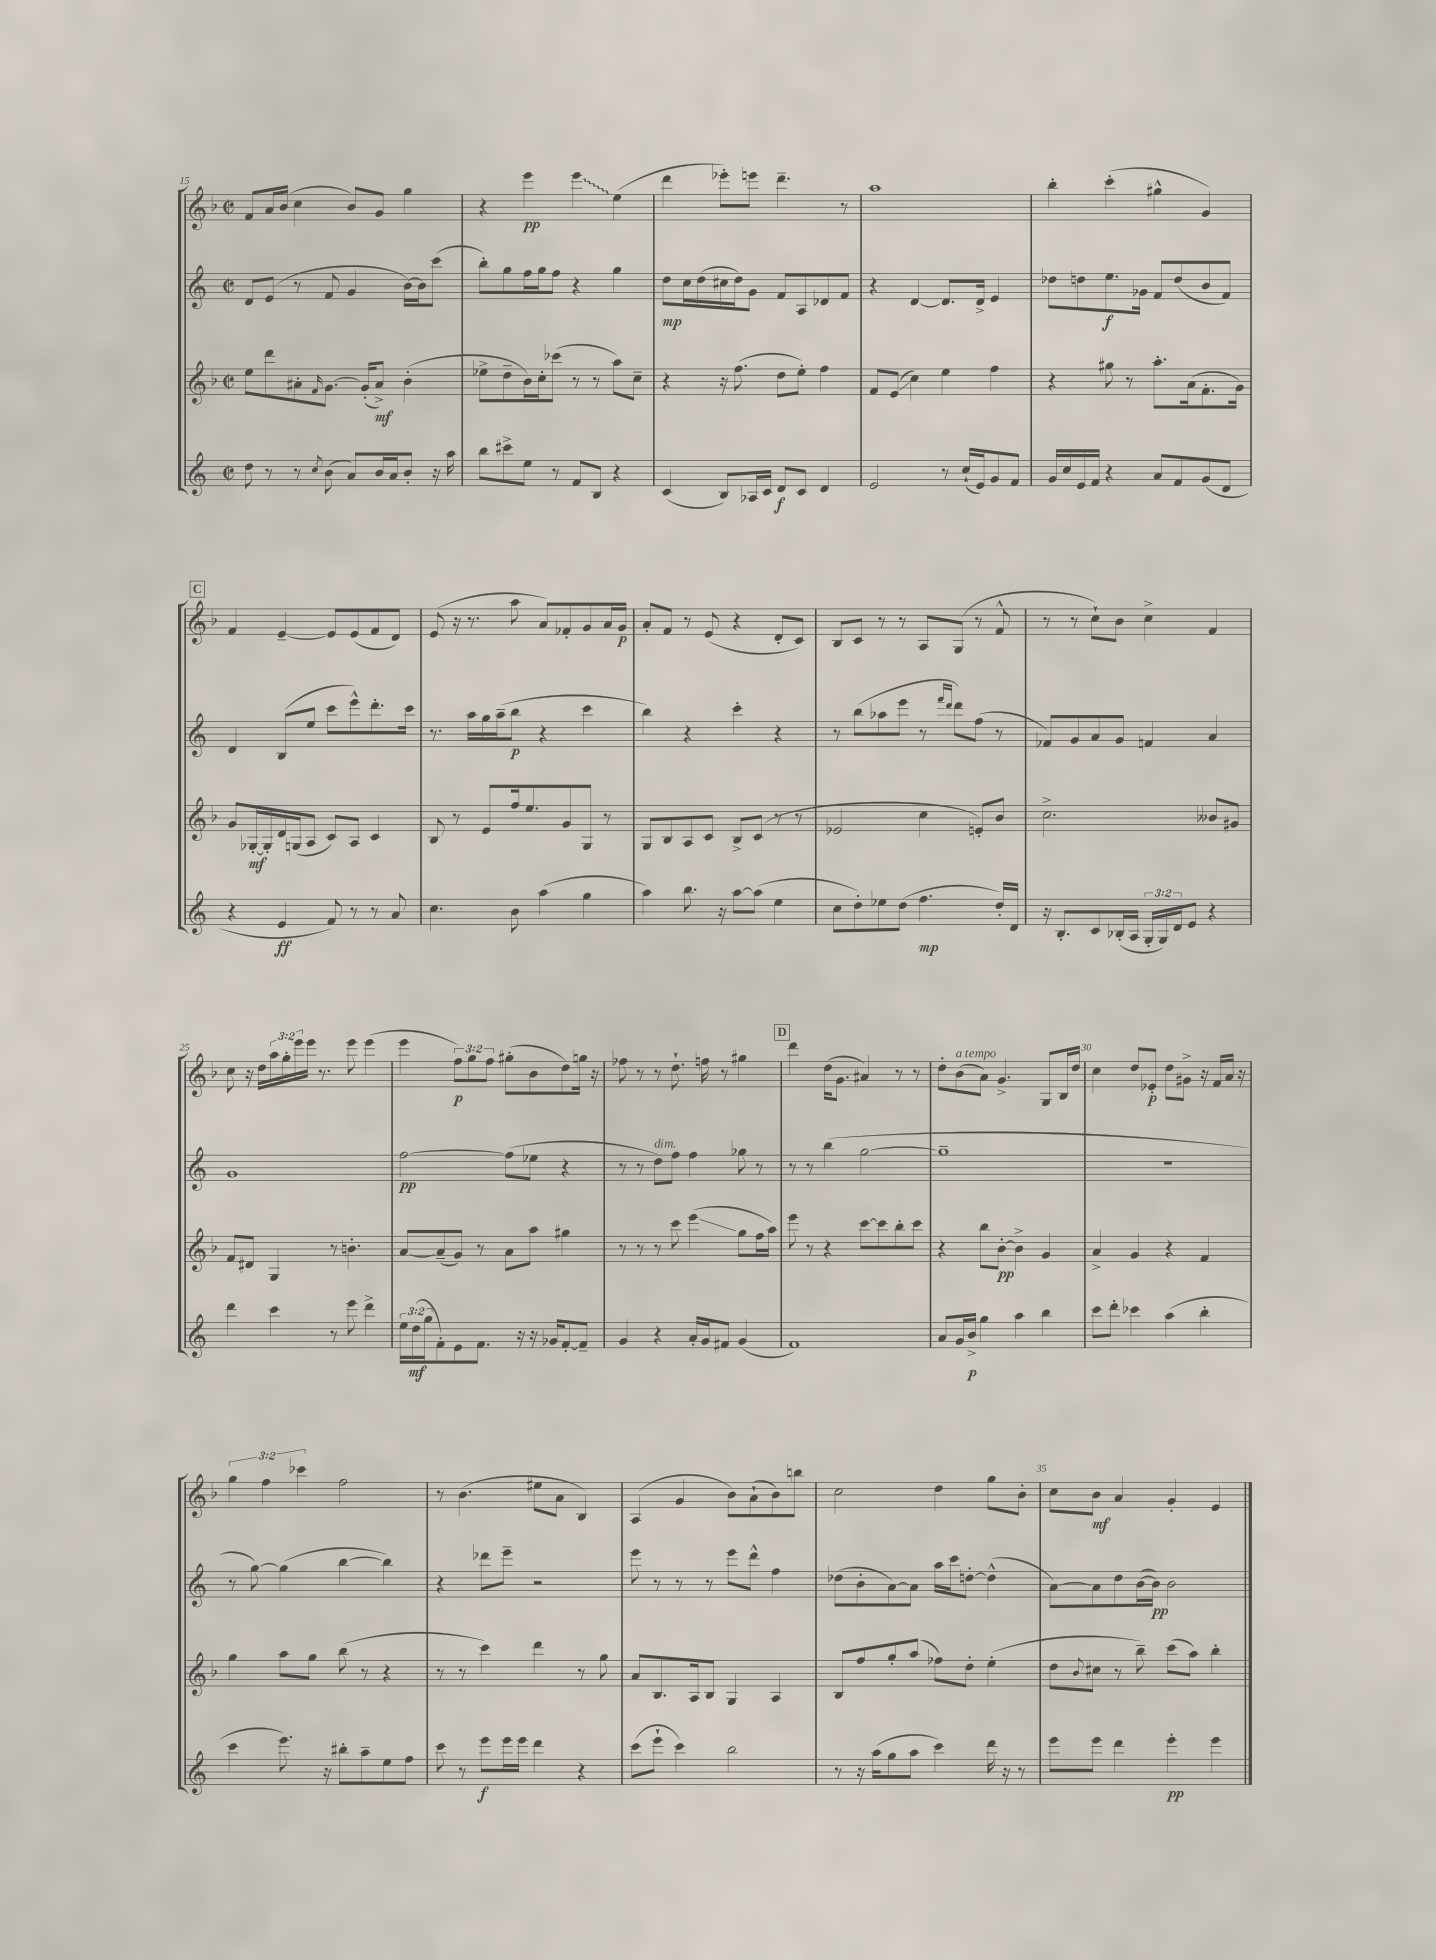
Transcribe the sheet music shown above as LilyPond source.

<<
\new StaffGroup <<
\new Staff = "s0" {
    \clef treble \key f \major \defaultTimeSignature \time 2/2 \override Staff.TupletNumber.text = #tuplet-number::calc-fraction-text
    f'8 a'16 bes'16( c''4 bes'8) g'8 g''4 |
    r4 e'''4\pp \once \override Glissando.style = #'zigzag e'''4\glissando e''4( |
    d'''4 ees'''8-.) e'''8 d'''4.-- r8 |
    a''1 |
    bes''4-. c'''4-.( gis''4-^ g'4) |
    \mark \markup { \box "C" } f'4 e'4~-- e'8 e'8( f'8 d'8) |
    e'8( r16 r8. a''8 a'8) fes'8-. g'8 a'16 g'16\p |
    a'8-. f'8 r8 e'8( r4 d'8-. c'8) |
    bes8 c'8 r8 r8 a8 g8( r8 f'8-^ |
    r8 r8 c''8-!) bes'8 c''4-> f'4 |
    c''8 r16 d''16 \tuplet 3/2 { a''16 g''16-. e'''16 } e'''16 r8. e'''8 e'''4( |
    e'''4 \tuplet 3/2 { f''8\p) g''8 f''8 } gis''8-.( bes'8 d''8) g''16 r16 |
    fes''8 r8 r8 d''8.-! f''16 r8 gis''4 |
    \mark \markup { \box "D" } d'''4 d''16( g'8. ais'4) r8 r8 |
    d''8-. bes'8^\markup { \italic "a tempo" }( a'8) g'4.-> g8 bes16 d''16 |
    c''4 d''8 ees'8-.\p d''8 gis'8-> r16 f'16 a'16 r16 |
    \tuplet 3/2 { g''4 f''4 ces'''4 } f''2 |
    r8 bes'4.( eis''8 a'8 bes4) |
    a4( g'4 bes'8) a'8-!( bes'8) b''8 |
    c''2 d''4 g''8 bes'8-. |
    c''8 bes'8\mf a'4 g'4-. e'4 \bar "|." |
}
\new Staff = "s1" {
    \clef treble \key c \major \defaultTimeSignature \time 2/2
    d'8 e'8( r8 f'8 g'4 b'16~) b'16 c'''8( |
    b''8-.) g''8 f''16 g''16 f''8 r4 g''4 |
    d''8\mp c''16 d''16( cis''16 d''16) g'8 f'8 a8 des'8 f'8 |
    r4 d'4~ d'8. d'16-> e'4 |
    des''8 d''8 e''8.\f ges'16 f'8 d''8( b'8 f'8) |
    \mark \markup { \box "C" } d'4 b8( e''8 c'''8 e'''8-^) d'''8.-. c'''16 |
    r8. a''16 g''16 a''16--( b''8\p r4 c'''4 |
    b''4) r4 c'''4-. r4 |
    r8 b''8( aes''8 e'''8 r8 \grace { f'''16 d'''16 } d'''8) f''8( r8 |
    fes'8) g'8 a'8 g'8 f'4 a'4 |
    g'1 |
    f''2~\pp f''8( ees''8 r4 |
    r8 r8 d''8^\markup { \italic "dim." }) f''8 f''4 ges''8 r8 |
    \mark \markup { \box "D" } r8 r8 b''4( g''2~ |
    g''1-- |
    r1 |
    r8 g''8~) g''4( b''4~ b''4) |
    r4 des'''8 e'''8-- r2 |
    e'''8 r8 r8 r8 e'''8 d'''8-^ f''4 |
    des''8( b'8-. a'8~) a'8 a''16 c'''16 d''8~-. d''4-^( |
    a'8~) a'8 d''8 b'16~( b'16\pp) b'2 \bar "|." |
}
\new Staff = "s2" {
    \clef treble \key f \major \defaultTimeSignature \time 2/2
    e''8 d'''8 ais'8-. \grace { f'16 } g'8.~ g'16-.( ais'8->\mf) bes'4-.( |
    ees''8-> d''8-- bes'16) c''16-. ces'''8( r8 r8 a''8) c''8-- |
    r4 r16 f''8.( d''8 e''8-.) f''4 |
    f'8 e'8\glissando( c''4) e''4 f''4 |
    r4 gis''8 r8 a''8.-. a'16( f'8.-. g'16) |
    \mark \markup { \box "C" } g'8 ges16~-.\mf ges16-. d'16 g16( a8 c'8) a8 c'4 |
    bes8 r8 e'8 f''16 e''8. g'8 g8 r8 |
    g8 bes8 a8 c'8 bes8-> c'8( r8 r8 |
    ees'2 c''4 e'8-.) bes'8 |
    c''2.-> beses'8 gis'8 |
    f'8 dis'8 g4 r8 b'4.-. |
    a'8~ a'8--( g'8) r8 a'8 a''8 gis''4 |
    r8 r8 r8 c'''8 e'''4\glissando( g''8 f''16 a''16) |
    \mark \markup { \box "D" } e'''8 r8 r4 c'''8~ c'''8 bes''8-. c'''8 |
    r4 bes''8 bes'8~-.\pp bes'4-> g'4 |
    a'4-> g'4 r4 f'4 |
    g''4 a''8 g''8 bes''8( r8 r4 |
    r8 r8 c'''4) d'''4 r8 g''8 |
    a'8 bes8. a16 bes8 g4 a4 |
    bes8 f''8 g''8-. a''8( fes''8) d''8-. e''4-.( |
    d''8 \appoggiatura { bes'8 } cis''8 r8 bes''8--) c'''8( a''8) bes''4-. \bar "|." |
}
\new Staff = "s3" {
    \clef treble \key c \major \defaultTimeSignature \time 2/2 \override Staff.TupletNumber.text = #tuplet-number::calc-fraction-text
    d''8 r8 r8 \acciaccatura { c''8 } b'8( a'8) b'16 a'16 b'8-. r16 a''16 |
    b''8 cis'''8-> e''8 r8 f'8 b8 r4 |
    c'4( b8) aes16 c'16 d'8\f c'8 d'4 |
    e'2 r8 c''16-!( e'16) g'8 f'8 |
    g'16 c''16 e'16 f'16 r4 a'8 f'8 g'8( d'8 |
    \mark \markup { \box "C" } r4 e'4\ff f'8) r8 r8 a'8 |
    c''4. b'8 a''4( g''4 |
    a''4) b''8. r16 a''8~ a''8( e''4 |
    c''8 d''8-.) ees''8 d''8( f''4.\mp d''16-.) d'16 |
    r16 b8.-. c'8 bes16-.( a16 \tuplet 3/2 { g16-. g16) d'16 } e'8 r4 |
    d'''4 c'''4 r8 e'''8 d'''4-> |
    \tuplet 3/2 { e''16 d''16\mf( g''16 } f'8-.) e'8 f'8. r16 r16 ges'16 f'8~-. f'8-- |
    g'4 r4 a'16-. g'16 fis'8 g'4( |
    \mark \markup { \box "D" } f'1) |
    a'8 g'16 b'16->\p g''4 a''4 b''4 |
    c'''8 d'''8-. ces'''4 a''4( b''4-. |
    c'''4 e'''8.) r16 bis''8-. a''8-- e''8 f''8 |
    c'''8 r8 e'''8\f e'''16 e'''16 d'''4 r4 |
    c'''8( e'''8-! c'''4) b''2 |
    r8 r16 a''16( g''8 a''8 c'''4) d'''16 r16 r8 |
    e'''8 e'''8 d'''4 e'''4-.\pp e'''4 \bar "|." |
}
>>
>>
\layout { \context { \Score currentBarNumber = #15 \override BarNumber.break-visibility = ##(#f #t #t) barNumberVisibility = #(every-nth-bar-number-visible 5) } }
